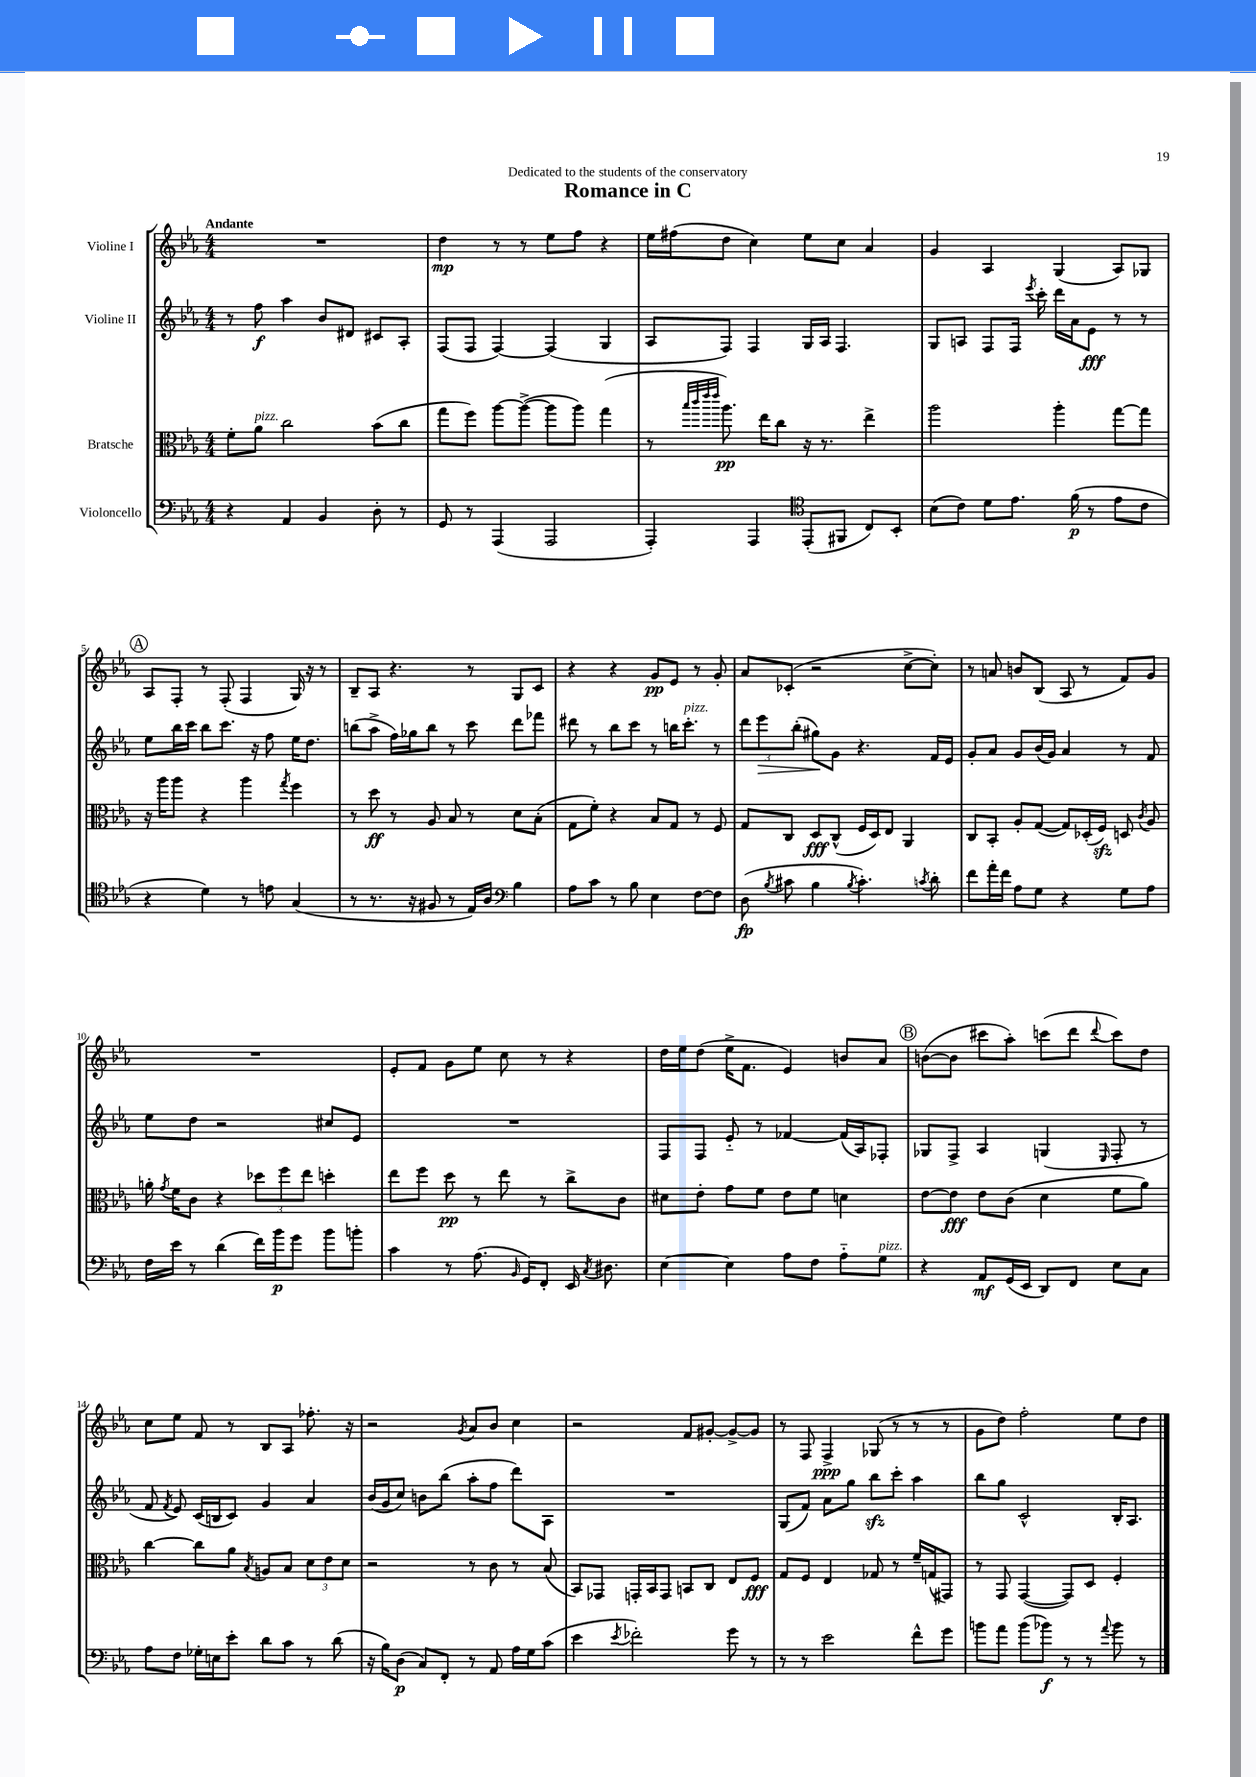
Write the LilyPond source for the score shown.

\header { title = "Romance in C" dedication = "Dedicated to the students of the conservatory" }
<<
\new StaffGroup <<
\new Staff = "s0" \with { instrumentName = "Violine I" } {
    \clef treble \key ees \major \numericTimeSignature \time 4/4 \tempo "Andante"
    \autoBeamOff R1 |
    d''4\mp r8 r8 ees''8[ f''8] r4 |
    ees''16[ fis''16( d''8] c''4) ees''8[ c''8] aes'4 |
    g'4 aes4 g4( aes8[) ges8] |
    \mark \markup { \circle "A" } aes8[ f8]-. r8 f8-.( f4 g16) r16 r8 |
    bes8[-- aes8] r4. r8 g8[ c'8] |
    r4 r4 g'8[\pp ees'8] r8 g'8-. |
    aes'8[ ces'8]-.( r2 c''8[~-> c''8]-.) |
    r8 a'8 b'8[ bes8]( aes8 r8 f'8[) g'8] |
    R1 |
    ees'8[-. f'8] g'8[ ees''8] c''8 r8 r4 |
    d''16[ ees''16 d''8]( ees''16[-> f'8.] ees'4) b'8[ aes'8] |
    \mark \markup { \circle "B" } b'8[~( b'8] cis'''8[ aes''8]-.) c'''8[( d'''8] \appoggiatura { d'''8 } c'''8[) d''8] |
    c''8[ ees''8] f'8 r8 bes8[ aes8] fes''8.-. r16 |
    r2 \acciaccatura { g'8 } aes'8[ bes'8] c''4 |
    r2 f'8[ gis'8]~-. gis'8[~-> gis'8] |
    r8 f8 f4->\ppp ges8( r8 r8 r8 |
    g'8[ d''8]) f''2-. ees''8[ d''8] \bar "|." |
}
\new Staff = "s1" \with { instrumentName = "Violine II" } {
    \clef treble \key ees \major \numericTimeSignature \time 4/4
    \autoBeamOff r8 f''8\f aes''4 bes'8[ dis'8] cis'8[ aes8]-. |
    f8[( f8] f4~) f4( g4 |
    aes8[ f8]) f4 g16[ aes16] f4. |
    g8[ a8] f8[ f16] \acciaccatura { ees'''8 } c'''16-. d'''16[ aes'16 ees'8]\fff r8 r8 |
    \mark \markup { \circle "A" } ees''8[ bes''16 c'''16] bes''8[ c'''8.] r16 f''8 ees''16[ d''8.] |
    b''8[( aes''8]-> f''16[) ges''16 b''8] r8 c'''8 d'''8[ fes'''8] |
    dis'''8 r8 bes''8[ c'''8] r8 b''16[ c'''8.]-.^\markup { \italic "pizz." } r8 |
    \tuplet 3/2 { d'''8[ ees'''8\> bes''8]-.( } gis''8[\!) g'8] r4. f'16[ ees'16] |
    g'8[-. aes'8] g'8[ bes'16( g'16]) aes'4 r8 f'8 |
    ees''8[ d''8] r2 cis''8[ ees'8] |
    R1 |
    f8[ f8] ees'8-_ r8 fes'4~ fes'16[( aes16) fes8]-. |
    \mark \markup { \circle "B" } ges8[ f8]-> aes4 g4( \grace { ees16 } f8-. r8 |
    f'8 \acciaccatura { f'8 } ees'8) c'16[( b16 c'8]) g'4 aes'4 |
    bes'16[( g'16 c''8]) b'8[ bes''8]( aes''8[-. f''8] d'''8[) aes8] |
    R1 |
    g8[( f'8]) aes'8[ g''8] bes''8[\sfz c'''8]-. aes''4 |
    bes''8[ g''8] c'2-^ bes16[-. aes8.] \bar "|." |
}
\new Staff = "s2" \with { instrumentName = "Bratsche" } {
    \clef alto \key ees \major \numericTimeSignature \time 4/4
    \autoBeamOff f'8[-. aes'8]^\markup { \italic "pizz." } c''2 bes'8[( c''8] |
    g''8[ f''8]) aes''8[~ aes''8]~->( aes''8[ aes''8]) g''4( |
    r8 \grace { bes''32[ c'''32 ees'''32 ees'''32] } aes''8.\pp) ees''16[ c''8] r16 r8. ees''4-> |
    aes''2 aes''4-. g''8[~ g''8] |
    \mark \markup { \circle "A" } r16 aes''16[ aes''8] r4 aes''4 \acciaccatura { g''8 } f''4 |
    r8 d''8\ff r8 aes8 bes8 r8 d'8[ bes8]-.( |
    g8[ f'8]-.) r4 bes8[ g8] r8 f8 |
    g8[ c8] d8[\fff c8]-^( f16[ d16) ees8] aes,4 |
    c8[ bes,8]-. aes8[-. g8]~( g8[) des16-.( f16]\sfz) d8 \acciaccatura { c'8 } aes8 |
    a'16-. \acciaccatura { g'8 } f'16[ c'8] r4 \tuplet 3/2 { des''8[ f''8 ees''8] } d''4-. |
    ees''8[ f''8] d''8\pp r8 ees''8 r8 c''8[-> c'8] |
    dis'8[ ees'8]-. g'8[ f'8] ees'8[ f'8] d'4 |
    \mark \markup { \circle "B" } ees'8[~ ees'8]\fff ees'8[ c'8]( d'4 f'8[ aes'8]) |
    c''4~ c''8[ aes'8] \acciaccatura { bes8 } a8[ bes8] \tuplet 3/2 { d'8[ ees'8 d'8] } |
    r2 r8 c'8 r8 bes8( |
    bes,8[) ges,8] g,16[-. bes,16 g,8] b,8[ c8] ees8[ f8]\fff |
    g8[ f8] ees4 ges8 r8 f'16[-- g16( gis,8]) |
    r8 g,8 g,4~( g,8[) d8] f4-. \bar "|." |
}
\new Staff = "s3" \with { instrumentName = "Violoncello" } {
    \clef bass \key ees \major \numericTimeSignature \time 4/4
    \autoBeamOff r4 aes,4 bes,4 d8-. r8 |
    g,8 r8 aes,,4( aes,,2 |
    aes,,4-.) aes,,4 \clef tenor ees,8[-.( fis,8] c8[) bes,8]-. |
    bes8[( c'8]) d'8[ ees'8.] f'16\p( r8 ees'8[ c'8] |
    \mark \markup { \circle "A" } r4 d'4) r8 e'8 g4( |
    r8 r8. r16 fis8 r8 ees16[) aes16] \clef bass bes4 |
    aes8[ c'8] r8 bes8 ees4 f8[~ f8] |
    d8\fp( \acciaccatura { bes8 } cis'8 bes4 \acciaccatura { bes8 } cis'4.-.) \acciaccatura { c'8 } d'8-. |
    f'8[ aes'16-. f'16] aes8[ g8] r4 g8[ aes8] |
    f16[ ees'16] r8 d'4( f'16[) bes'16\p g'8] bes'8[ b'8]-. |
    c'4 r8 aes8.( \grace { bes,16 } g,16[) f,8]-. ees,16 \acciaccatura { c8 } dis8. |
    ees4~ ees4 aes8[ f8] aes8[-_ g8]^\markup { \italic "pizz." } |
    \mark \markup { \circle "B" } r4 aes,8[\mf g,16( ees,16] d,8[) f,8] ees8[ c8] |
    aes8[ f8] ges16[-. e16 ees'8]-. d'8[ c'8] r8 d'8( |
    r16 bes16[) d8]\p( c8[) f,8]-. r8 aes,8 aes16[ g16 c'8]( |
    ees'4 \acciaccatura { ees'8 } fes'2-.) g'8 r8 |
    r8 r8 ees'2 f'8[-^ g'8] |
    b'8[ aes'8] b'8[( bes'8]\f) r8 r8 \appoggiatura { aes'8 } bes'8 r8 \bar "|." |
}
>>
>>
